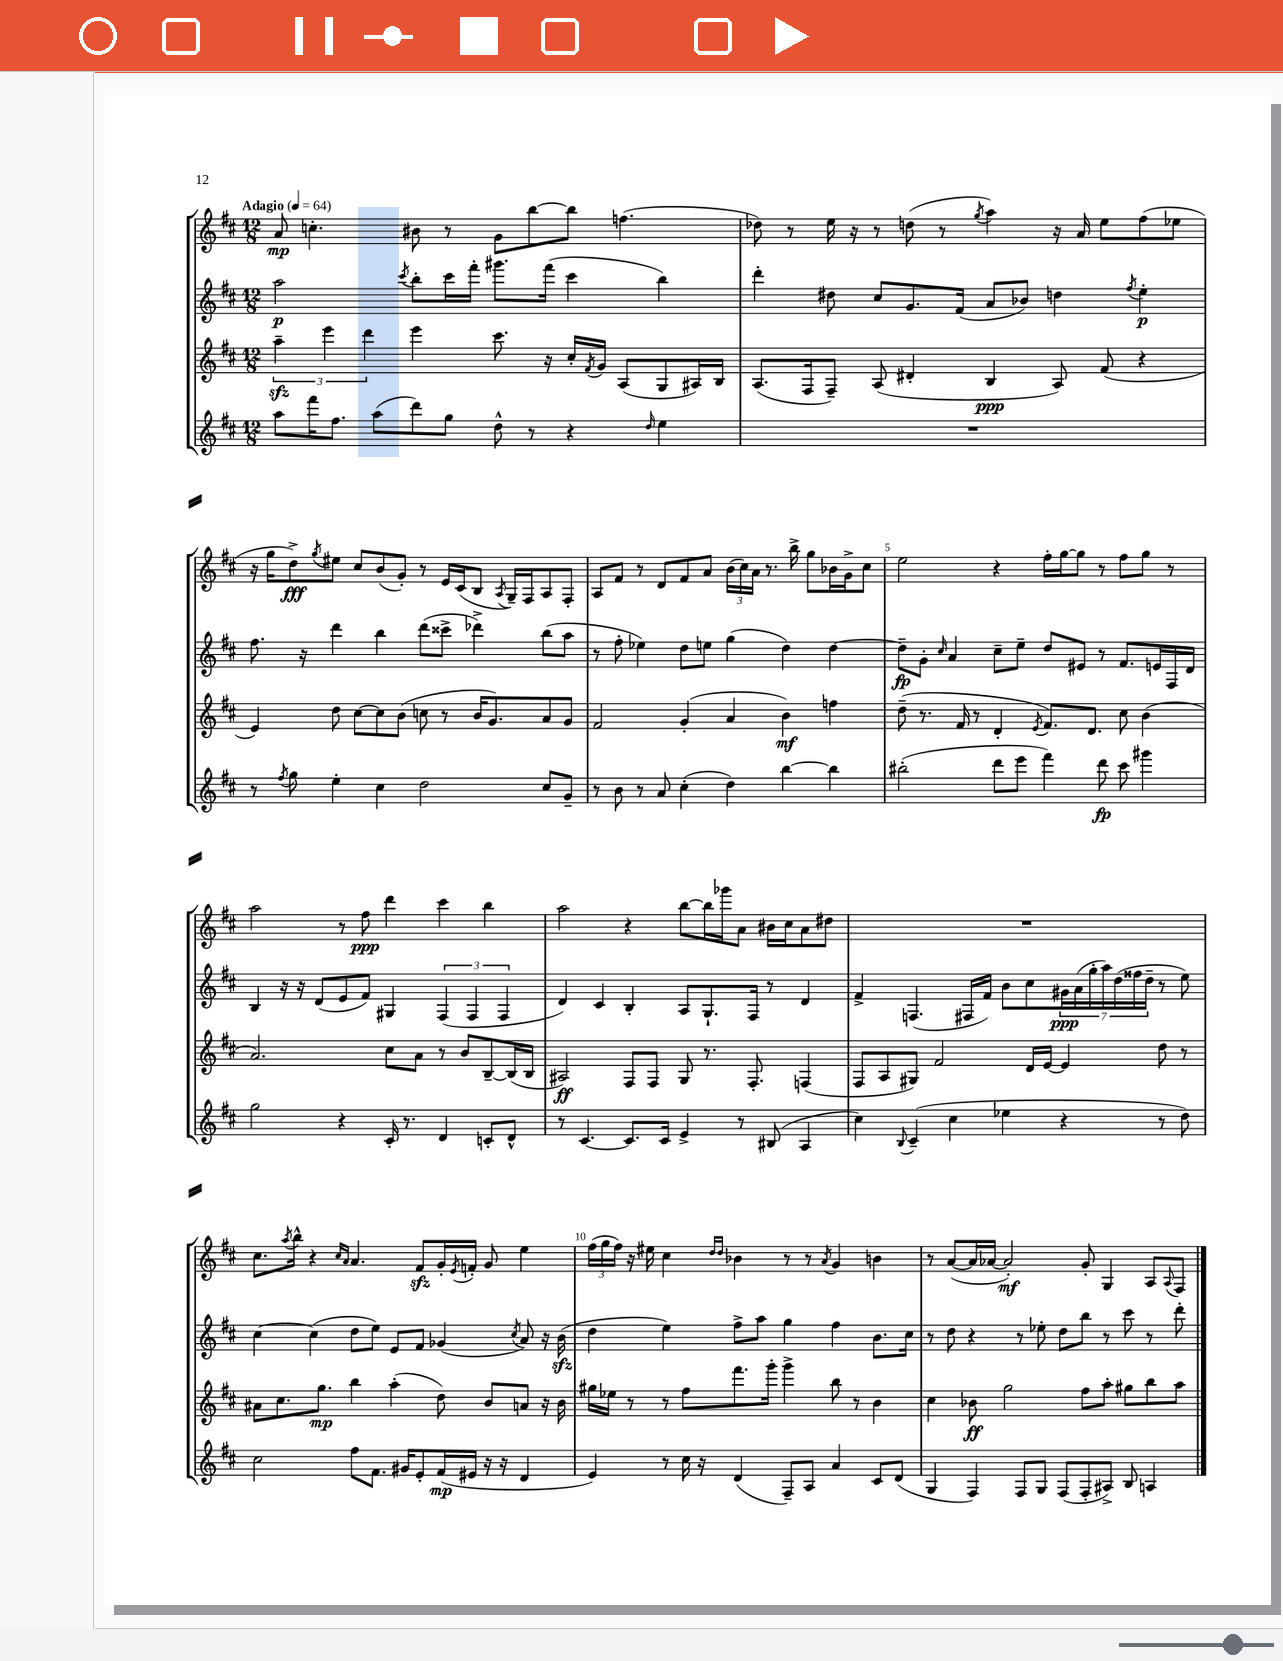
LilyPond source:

<<
\new StaffGroup <<
\new Staff = "s0" {
    \clef treble \key d \major \numericTimeSignature \time 12/8 \tempo "Adagio" 4 = 64
    a'8\mp c''4.-. bis'8 r8 g'8 b''8~ b''8 f''4.( |
    des''8) r8 e''16 r16 r8 d''8( r8 \acciaccatura { g''8 } a''4) r16 a'16 e''8 fis''8( ees''8 |
    r16 g''16 d''8->\fff) \acciaccatura { g''8 } eis''8 cis''8 b'8( g'8-.) r8 e'16 cis'16( b8 \acciaccatura { a8 } g16--) fis16 a8 fis8-. |
    a8 fis'8 r8 d'8 fis'8 a'8 \tuplet 3/2 { b'16( cis''16) a'16 } r8. b''16-> g''8 bes'16 g'16-> cis''8 |
    e''2 r4 fis''16-. g''16~ g''8 r8 fis''8 g''8 r8 |
    a''2 r8 fis''8\ppp d'''4 cis'''4 b''4 |
    a''2 r4 b''8~ b''16 ges'''16 a'8 bis'16 cis''16 a'8 dis''8 |
    R1. |
    cis''8. \acciaccatura { a''8 } b''16-^ r4 \grace { cis''16 a'16 } a'4. fis'8\sfz g'16-. \acciaccatura { e'8 } f'16-. g'8 e''4 |
    \tuplet 3/2 { fis''16( g''16 fis''16) } r16 eis''16 cis''4 \grace { d''16 d''16 } bes'4 r8 r8 \acciaccatura { a'8 } g'4 b'4 |
    r8 a'8~( a'16 aes'16~ aes'2-.\mf) g'8-. g4 a8 \appoggiatura { a8 } fis8 \bar "|." |
}
\new Staff = "s1" {
    \clef treble \key d \major \numericTimeSignature \time 12/8
    a''2\p \acciaccatura { cis'''8 } b''8-. cis'''16 fis'''16-. gis'''8. fis'''16( cis'''4 b''4) |
    d'''4-. dis''8 cis''8 g'8. fis'16( a'8 bes'8) d''4 \acciaccatura { fis''8 } e''4-.\p |
    fis''8. r16 d'''4 b''4 d'''8( cisis'''8-> des'''4->) b''8( a''8 |
    r8 fis''8-. ees''4) d''8 e''8 g''4( d''4) d''4~ |
    d''8--\fp g'8-. \grace { cis''16 } a'4 cis''8-- e''8-- d''8 eis'8 r8 fis'8. e'16 fis16 d'16 |
    b4 r16 r16 d'8( e'8 fis'8) gis4 \tuplet 3/2 { fis4( fis4 fis4 } |
    d'4) cis'4 b4-. a8 g8.-! fis16 r8 d'4 |
    fis'4-> f4.( fis16 fis'16) b'8 cis''8 \tuplet 7/4 { gis'16\ppp a'16( g''16-. a''16) d''16( fisis''16 d''16-- } r8 e''8) |
    cis''4~ cis''4( d''8 e''8) e'8 fis'8 ges'4( \acciaccatura { cis''8 } a'8) r16 b'16\sfz( |
    d''4 e''4) fis''8-> a''8 g''4 fis''4 b'8. cis''16 |
    r8 d''8 r4 r8 ees''8-. d''8 b''8 r8 cis'''8 r8 d'''8-. \bar "|." |
}
\new Staff = "s2" {
    \clef treble \key d \major \numericTimeSignature \time 12/8
    \tuplet 3/2 { a''4--\sfz e'''4 d'''4 } e'''4 cis'''8. r16 cis''16-. \acciaccatura { fis'8 } g'16 a8( g8 ais16) b16 |
    a8.( fis16 fis8--) a8( dis'4-. b4\ppp a8) fis'8( r4 |
    e'4) d''8 cis''8~ cis''8 b'8( c''8 r8 b'16 g'8.) a'8 g'8 |
    fis'2 g'4-.( a'4 b'4\mf) f''4 |
    d''8--( r8. fis'16 r8 d'4-. \acciaccatura { e'8 } fis'8.) d'8. cis''8 b'4( |
    a'2.) cis''8 a'8 r8 b'8 b8~-- b16( b16 |
    ais2\ff) fis8 fis8 g8 r8. fis8.-. f4( |
    fis8 a8 gis8) fis'2 d'16 e'16~ e'4 d''8 r8 |
    ais'8 cis''8. g''8.\mp b''4 a''4-.( d''8) b'8 a'8 r16 b'16 |
    gis''16 ees''16 r8 r8 fis''8 fis'''8. g'''16-. g'''4-> b''8 r8 b'4 |
    cis''4 bes'8\ff g''2 fis''8 a''8-. gis''8 b''8 a''8 \bar "|." |
}
\new Staff = "s3" {
    \clef treble \key d \major \numericTimeSignature \time 12/8
    a''8 fis'''16 fis''8. a''8( d'''8) g''8 d''8-^ r8 r4 \grace { d''16 } e''4 |
    R1. |
    r8 \acciaccatura { fis''8 } g''8 e''4-. cis''4 d''2 cis''8 g'8-- |
    r8 b'8 r8 a'8 cis''4-.( d''4) b''4~ b''4 |
    bis''2-.( d'''8 e'''8 fis'''4) d'''8\fp cis'''8 gis'''4 |
    g''2 r4 cis'16-. r8. d'4 c'8-. d'8-^ |
    r8 cis'4.~ cis'8. cis'16 e'4-> r8 bis8( a4 |
    cis''4) \appoggiatura { b8 } cis'4--( cis''4 ees''4 r4 r8 d''8) |
    cis''2 fis''8 fis'8. gis'16 e'8-. fis'16\mp( eis'16 r16 r16 d'4 |
    e'4) r8 cis''16 r16 d'4( fis8--) a8 a'4 cis'8 d'8( |
    g4 fis4) fis8 g8 fis8( fis8-. ais8->) b8 a4 \bar "|." |
}
>>
>>
\layout { \context { \Score \override BarNumber.break-visibility = ##(#f #t #t) barNumberVisibility = #(every-nth-bar-number-visible 5) } }
